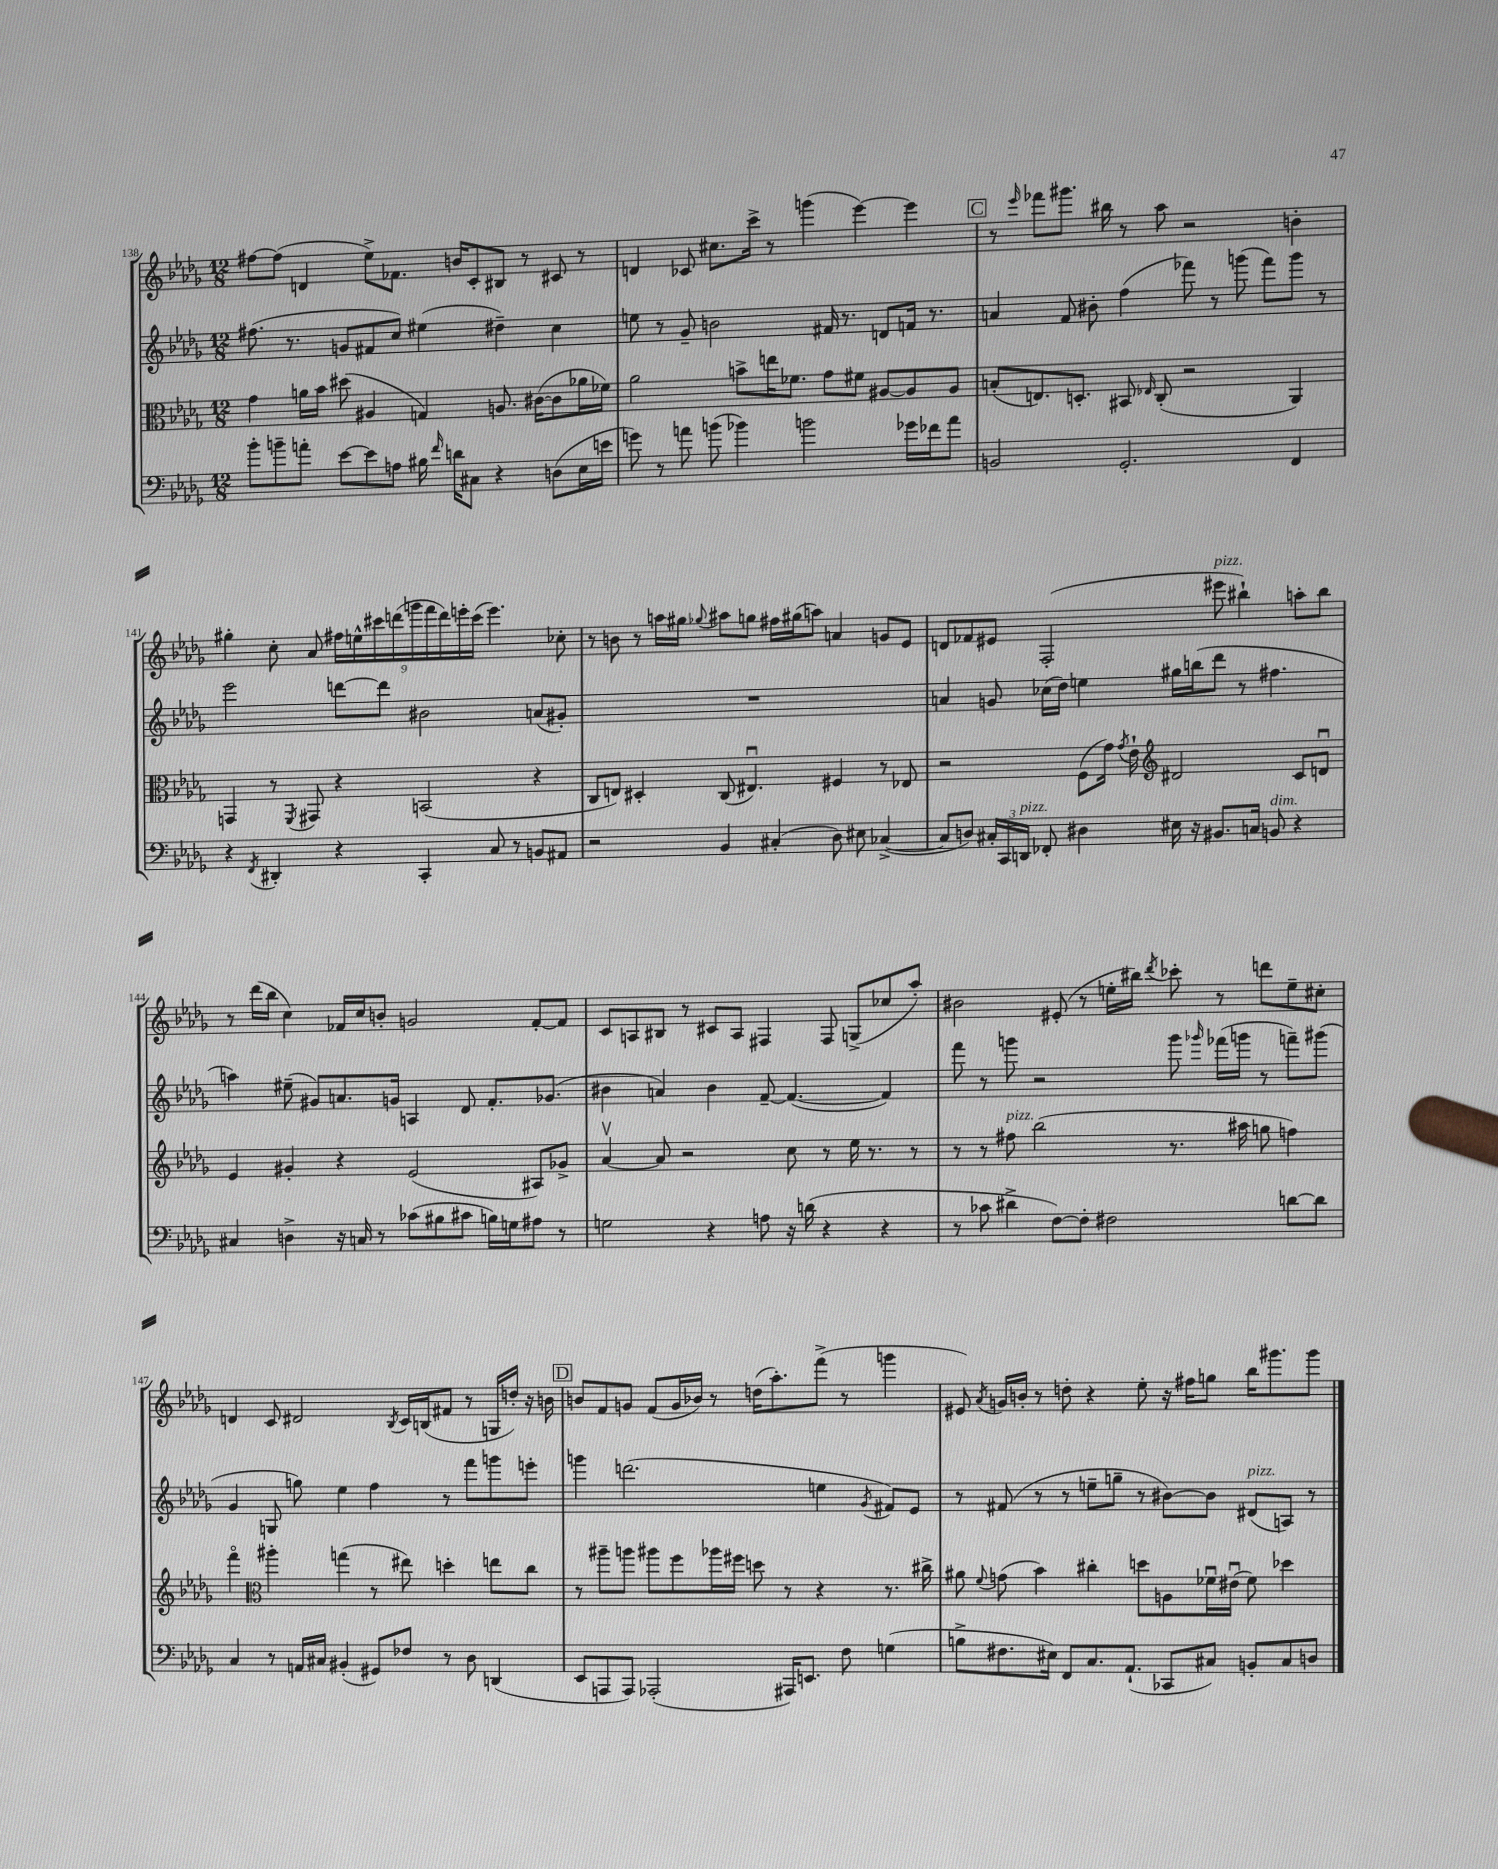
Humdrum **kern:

**kern	**kern	**kern	**kern
*part4	*part3	*part2	*part1
*staff4	*staff3	*staff2	*staff1
*clefF4	*clefC3	*clefG2	*clefG2
*k[b-e-a-d-g-]	*k[b-e-a-d-g-]	*k[b-e-a-d-g-]	*k[b-e-a-d-g-]
*M12/8	*M12/8	*M12/8	*M12/8
=138	=138	=138	=138
8b-'\L	4g-\	(8.ff#X\	[8ff#X\L
8bn~\	.	.	(8ff#\J]
.	.	8.r	.
8an'\J	16an\LL	.	4dn/
.	16b-\JJ	.	.
[8e-\L	(8dd#X\	8gn/L	.
8e-\]	4A#X/	8f#X/	8ee-^\L)
8An\J	.	8cc/J)	8.f-X\J
16B#X\	4Gn/)	(4ee#X\	.
16qqf/	.	.	.
16dn\KL	.	.	16bn/KL
8C#X\J	.	.	8c'/
4r	8.An/	4dd#X~\)	8B#X/J
.	.	.	8r
.	([16c#X\KL	.	.
(8Dn\L	8c#\]	4cc\	8c#X/
16E-\L	16a-X\L	.	8r
16en\JJ	16f-X\JJ)	.	.
=139	=139	=139	=139
8gn\)	2a-\	8een\	4dn/
8r	.	8r	.
8an\	.	8g-~/	8c-X/
(8bn\	.	2bn\	8.cc#X\L
4b-X\)	8bn^\L	.	.
.	.	.	16ccc^\Jk
.	16een\K	.	8r
.	8.f-X\J	.	.
2bn\	.	.	(4gggn\
.	8g-\L	16f#X/	.
.	.	8.r	.
.	8f#X\J	.	[4eee-\)
.	[8A#X/L	8dn/L	.
16g-X\LL	8A#/]	16fn/Jk	4eee-\]
16f-X\J	.	8.r	.
8a\J	8A#/J	.	.
!!LO:REH:place=s1:t=C
=140	=140	=140	=140
2BBn/	(8Bn'/L	4an/	8r
.	.	.	16qqeee-/
.	8.En/)	.	8fff-X\L
.	.	8f/	8.ggg#X\J
.	8.Dn'/J	.	.
.	.	8b#X'\	.
.	.	.	16bb#X\
2.GG-'/	8BB#X/	(4ff\	8r
.	16qqE-X/	.	.
.	(8C'/	.	8aa-\
.	2r	8fff-X\)	2r
.	.	8r	.
.	.	(8gggn\	.
.	.	8fff-\L)	.
4FF/	4AA-/)	8ggg\J	4bn'\
.	.	8r	.
!!LO:LB:g=z
=141	=141	=141	=141
4r	4GGn/	2eee-\	4gg#X'\
8qFF/	.	.	.
4DD#X'/	8r	.	8cc'\
.	8qFF/	.	.
.	8GG#X/	.	8a-/
4r	4r	[8dddn\L	18ff#X\LL
.	.	.	18een^^\
.	.	.	18ccc#X\
.	.	8ddd\J]	.
.	.	.	(18dddn\
.	.	.	18gggn\
4CC'/	(2BBn/	2b#X\	.
.	.	.	18fff\
.	.	.	18ddd\)
.	.	.	18eeen'\
.	.	.	(18ccc#\JJ
8C/	.	.	4.eee\)
8r	.	.	.
8BBn/L	4r	(8an/L	.
8AA#X/J	.	8g#X'/J)	8cc-X'\
=142	=142	=142	=142
2r	8C/L	1.r	8r
.	8En/J)	.	8bn\
.	4D#X'/	.	8r
.	.	.	16aan\LL
.	.	.	16gg#X\JJ
.	.	.	8qqgg-X/
4BB-/	(8C/	.	8aa#X\L
.	4.E#Xu/)	.	8ggn\J
(4C#X'/	.	.	16ff#X\LL
.	.	.	(16gg#X\J
.	.	.	8aan\J)
8D-\)	4F#X/	.	4an/
8E#X\	.	.	.
([4C-X^/	8r	.	8gn/L
.	8E-X/	.	8e-/J
=143	=143	=143	=143
8C-/L]	2r	4an/	8dn/L
8Dn/J)	.	.	8f-X/
24C#X'/LL	.	8gn/	8e#X/J
24CC/	.	.	.
!LO:TX:a:i:t=pizz.	!	!	!
24DDn/JJ	.	.	.
8FF-X'/	.	(16cc-X\LL	(2F'/
.	.	16dd-\JJ)	.
4D#X\	(8F\L	4een\	.
.	16g-\Jk)	.	.
.	8qg-/	.	.
.	16e-`\	.	.
*	*clefG2	*	*
16E#X\	2d#X/	16gg#X\LL	.
16r	.	(16bbn\J	.
!	!	!	!LO:TX:a:i:t=pizz.
8.BB#X/L	.	8ddd-\J	8eee#X\
.	.	8r	4bb#X`\)
16Cn/Jk	.	.	.
!LO:TX:a:i:t=dim.	!	!	!
8BBn/	.	4.ff#X\	.
4r	8c/L	.	8aan'\L
.	8dnu/J	.	8bb#\J
!!LO:LB:g=z
=144	=144	=144	=144
4C#X/	4e-/	4aan\)	8r
.	.	.	(16ddd-\LL
.	.	.	16bb-\JJ
4Dn^\	4g#X'/	(8ee#X~\	4cc\)
.	.	8g#X/L)	.
16r	4r	8.an/	16f-X/LL
16Cn/	.	.	16cc/J
8r	.	.	8bn'/J
.	.	16gn/Jk	.
(8c-X\L	(2e-/	4An/	2gn/
8B#X\	.	.	.
8c#X\J	.	8d-/	.
16Bn\LL)	.	8.f'/L	.
16Gn\J	.	.	.
8A#X\J	8A#X/L)	.	[8f-'/L
.	.	(8.g-X/J	.
8r	8g-X^/J	.	8f-/J]
=145	=145	=145	=145
2Gn\	[4a-v/	4b#X\	8c/L
.	.	.	8An/
.	8a-/]	4an/)	8B#X/J
.	2r	.	8r
4r	.	4b#\	8c#X/L
.	.	.	8A/J
8An\	.	[8f~/	4F#X/
16r	8cc\	(4.f/_	.
(16dn\	.	.	.
4r	8r	.	8F#/
.	16ee-\	.	(8Gn^/L
.	8.r	.	.
4r	.	4f/])	8cc-X/
.	8r	.	8aa-'/J)
=146	=146	=146	=146
8r	8r	8fff\	2b#X\
8c-X\	8r	8r	.
!	!LO:TX:a:i:t=pizz.	!	!
4d#X^\	8ff#X\	8gggn\	.
.	(2bb-\	2r	.
[8F\L)	.	.	(8e#X'/
8F'\J]	.	.	8r
2F#X\	.	.	16een'\LL
.	.	.	16bb#X\JJ)
.	.	.	8qddd-/
.	8.r	8ggg\	8ccc-X'\
.	.	16qqggg-X/	.
.	.	(16fff-X\LL	8r
.	16aa#X\	16gggn\JJ	.
.	8ggn\	8r	8dddn\L
[8dn\L	4ffn\)	8fffn~\L)	8ee~\
8d\J]	.	(8ggg#X\J	8cc#X'\J
!!LO:LB:g=z
=147	=147	=147	=147
4C/	4fff\	4g-/	4dn/
*	*clefC3	*	*
8r	4aa#X'\	8Gn/	8c/
16AAn/LL	.	8ggn\)	2d#X/
16C#X/JJ	.	.	.
(4BB#X'/	(4ggn\	4ee-\	.
8GG#X/L)	8r	4ff\	.
.	.	.	8qB-/
8F-X/J	8ee#X\)	.	16c/LL
.	.	.	(16Bn/J
8r	4ddn'\	8r	8f#X/J
8D-\	.	8fff\L	8r
(4DDn/	8een\L	8gggn\	16Gn/LL
.	.	.	16ddn'/JJ)
.	8cc\J	8eeen'\J	16r
.	.	.	16bn\
!!LO:REH:place=s1:t=D
=148	=148	=148	=148
8EE-/L	8r	4gggn\	8bn/L
8AAAn/	8aa#X~\L	.	8f/
8AAA/J)	8aan\J	(2.dddn\	8gn/J
(2AAA-X'/	8aa#X\L	.	(8f/L
.	8ff\	.	16g/L
.	.	.	16b-X/JJ)
.	16aa-X\L	.	8r
.	16ff#X\JJ	.	.
.	8ddn\	.	(16ddn\KL
.	.	.	8.aa-'\)
16AAA#X/KL)	8r	.	.
8.EEn/J	.	.	.
.	4r	4een\	(8fff^\J
8F\	.	.	8r
.	.	8qg-/	.
(4Gn\	8.r	8f#X/L)	4gggn\
.	.	8e-/J	.
.	16cc#X^\	.	.
=149	=149	=149	=149
8Bn^\L	8a#X\	8r	8e#X/)
.	8qqf/	.	8qa-/
8.F#X\	(8gn\	(8f#X/	16gn/LL
.	.	.	16bn'/JJ
.	4b-\)	8r	8r
16E#X\Jk)	.	.	.
8FF/L	.	8r	8ddn'\
8.C/	4cc#X'\	8een~\L	4r
.	.	8ggn~\J	.
(8.AA-`/J	.	.	.
.	8ddn\L	8r	8ee-'\
8CC-X/L	8An\	[8b#X\L)	16r
.	.	.	16ff#X\KL
8C#X/J)	16f-Xu\L	8b#\J]	8ggn\J
.	(16e#Xu\JJ	.	.
!	!	!LO:TX:a:i:t=pizz.	!
8BBn'/L	8f-\)	(8d#X/L	16bb-\KL
.	.	.	8.ggg#X\
8C#/	4dd-X\	8An/J)	.
8Dn/J	.	8r	8ggg#\J
==	==	==	==
*-	*-	*-	*-
